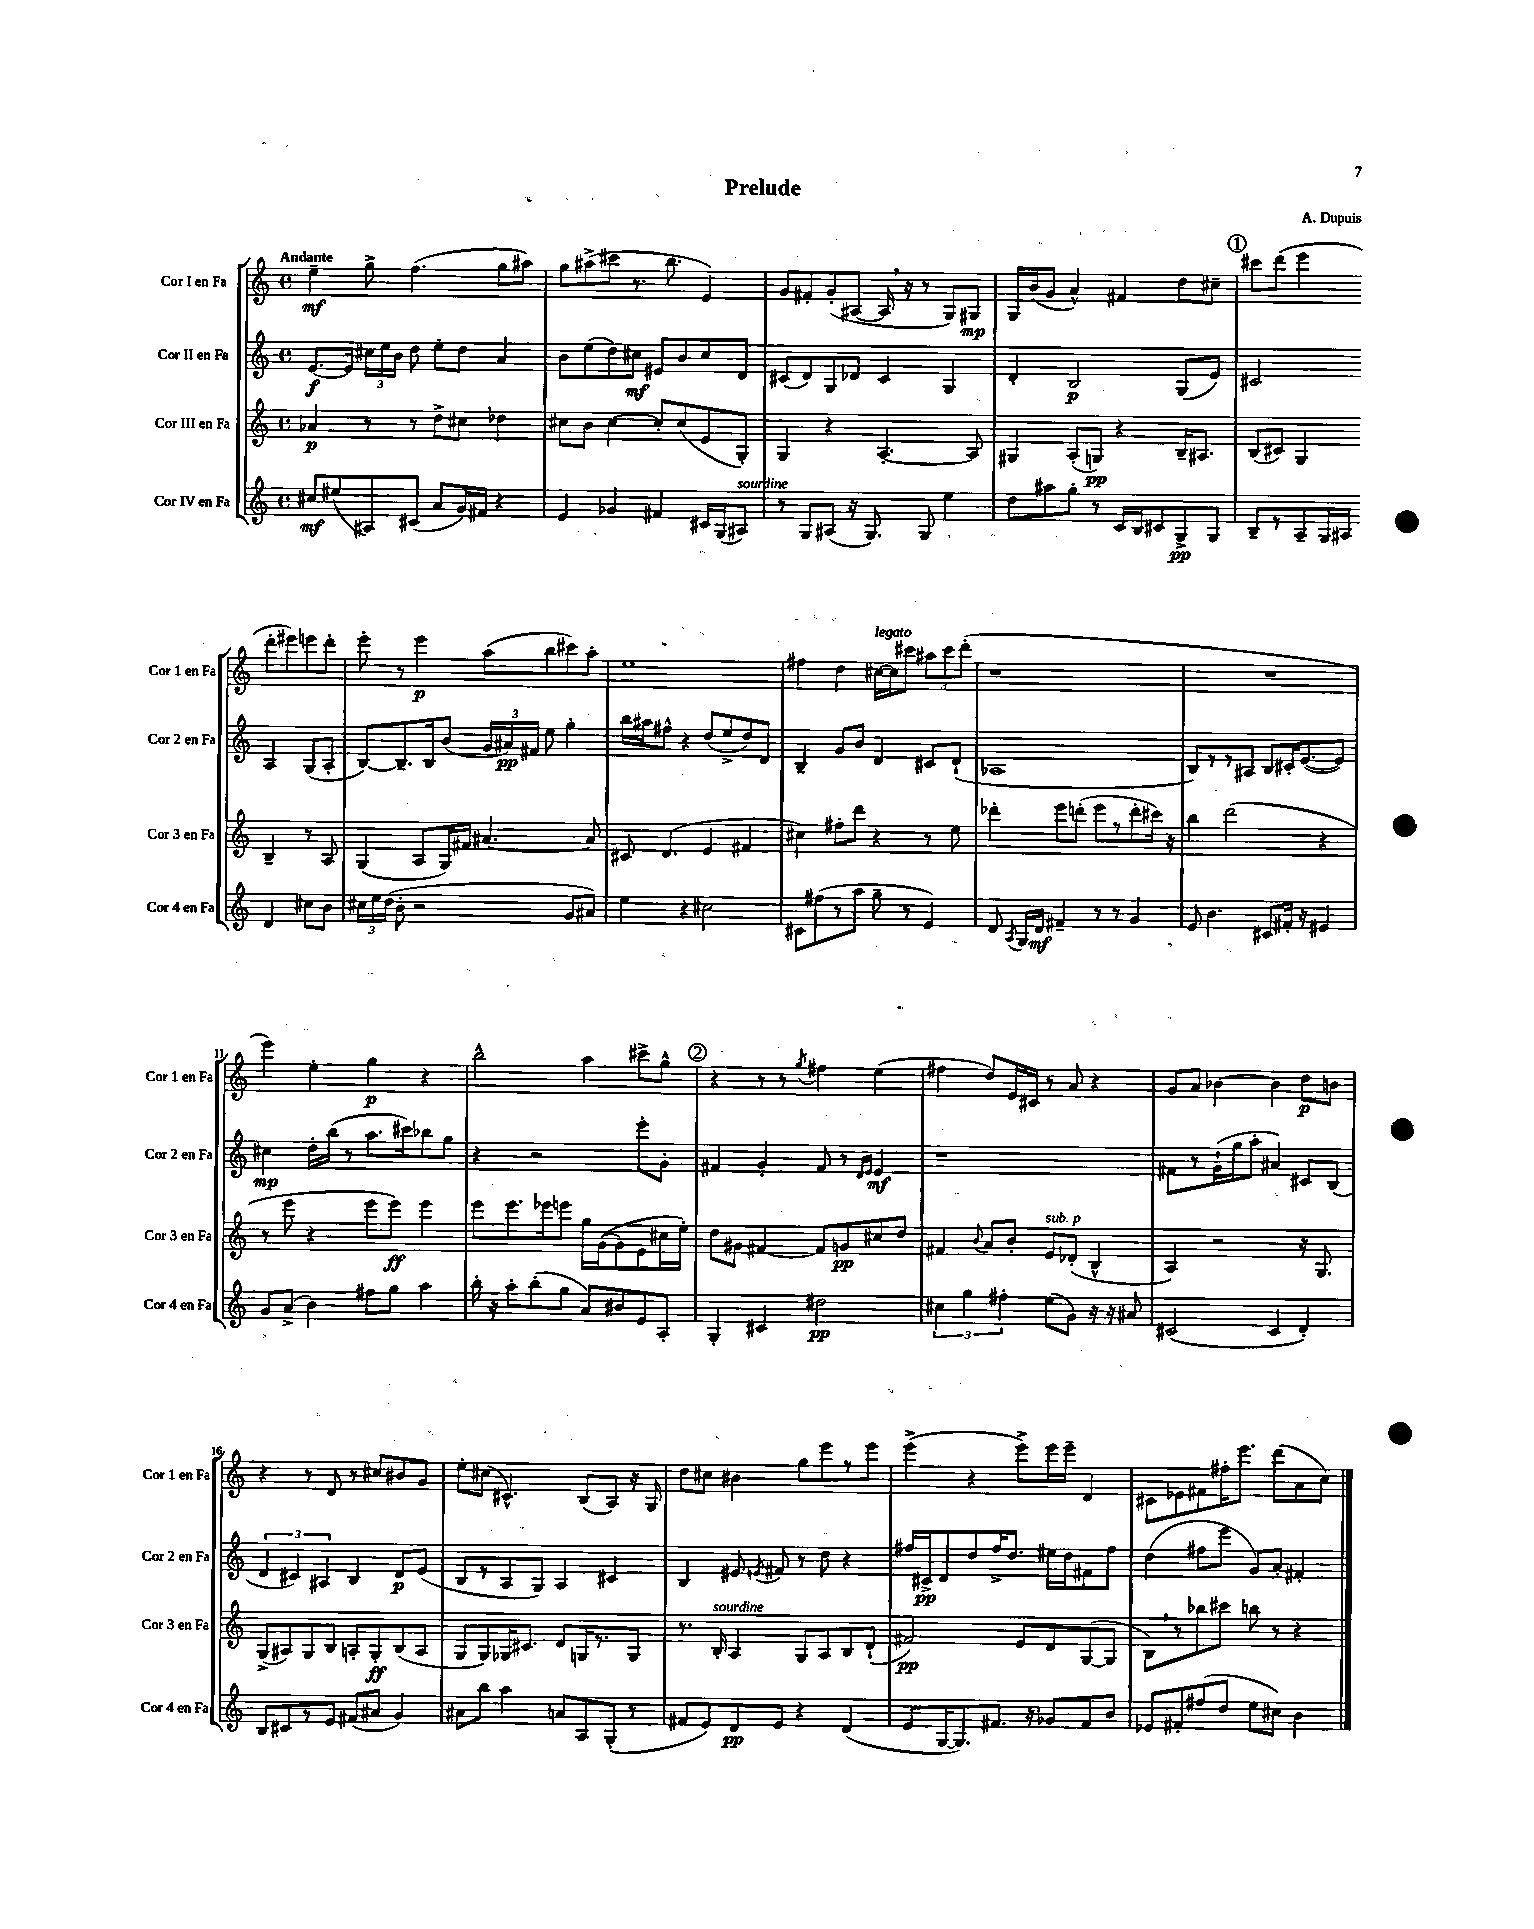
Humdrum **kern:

**kern	**kern	**kern	**kern
*staff4	*staff3	*staff2	*staff1
*clefG2	*clefG2	*clefG2	*clefG2
*k[]	*k[]	*k[]	*k[]
*M4/4	*M4/4	*M4/4	*M4/4
*met(c)	*met(c)	*met(c)	*met(c)
8cc#	4a-	[8.e	4ee~
(8ee#	.	.	.
.	.	16e]	.
8A#)	8r	24cc#	8gg^
.	.	24ee	.
.	.	24b	.
(8c#	8r	8dd	(4.ff
8a	8dd^	8ee'	.
16g)	8cc#	8dd	.
16f#	.	.	.
4r	4dd-	4a	8gg
.	.	.	8aa#)
=	=	=	=
4e	8cc#	8b	8gg
.	8b	(8ee	(8aa#^
4g-	[4cc#	8dd)	8ccc#
.	.	8cc#	8.r
4f#	8cc#']	8e#	.
.	.	.	8.bb
.	(8cc#	8b	.
16c#	8e	8cc#	4e)
(16G	.	.	.
8A#)	8G')	8d	.
=	=	=	=
8r	4G	(8c#	8g
8G	.	8d)	8f#'
(8A#	4r	8G	(8g'
16r	.	8d-	[8A#
8.G)	.	.	.
.	[4.A'	4c#	16A#]
.	.	.	16r
8G	.	.	8r
4ee	.	4G	8G)
.	8A]	.	8G#
=	=	=	=
8dd	4G#	4d'	16G
.	.	.	(16b
8aa#	.	.	8g
8gg'	(8A'	2B	4a^^)
8r	8G)	.	.
16c	4r	.	4f#
16B	.	.	.
8c#	.	.	.
8G^	16B~	(8G	8dd
.	8.A#	.	.
8G	.	8e)	8cc#~
=	=	=	=
8B~	(8B	2c#	8ccc#
8r	8c#)	.	(8ddd
8A~	4G	.	4eee
16G	.	.	.
16A#	.	.	.
4d	4B~	4A	8ddd'
.	.	.	8eee#)
8cc#	8r	(8G	8eee
8b	8A	8A'	8ddd'
=	=	=	=
24cc#	(4G	[8B)	8eee'
24ee	.	.	.
(24dd	.	.	.
8b'	.	8.B~]	8r
2r	8A	.	4eee
.	.	16B	.
.	16G)	(8b	.
.	16f#	.	.
.	[4.a#	24g	(8aa
.	.	24a#)	.
.	.	24f#	.
.	.	8ee	8bb
8g	.	4gg'	8ccc#)
8a#)	8a#]	.	8aa'
=	=	=	=
4ee	8c#	16bb	1ee
.	.	16aa#	.
.	(4.d	8ff#^^	.
4r	.	4r	.
2cc#	4e	(8dd	.
.	.	8ee^	.
.	4f#	8dd)	.
.	.	8d	.
=	=	=	=
8c#	4cc#)	4B~	4ff#
(8ff#	.	.	.
8r	8ff#'	8g	4dd
8aa	8ddd	8b	.
8gg~	4r	4d	[16cc#
.	.	.	16cc#]
8r	.	.	8ccc#
4e)	8r	8c#	12aa#
.	.	.	12ccc#
.	8ee	(8d`	.
.	.	.	(12ddd'
=	=	=	=
8d	4ddd-'	1A-	1r
8qA	.	.	.
16G	.	.	.
16d	.	.	.
4f#~	8eee	.	.
.	(8ddd'	.	.
8r	8eee	.	.
8r	8r	.	.
4g	8ddd'	.	.
.	16ccc#)	.	.
.	16r	.	.
=	=	=	=
8e	4bb	8B)	1r
4.b	.	8r	.
.	(2ddd	8r	.
.	.	8A#	.
8c#	.	8B	.
16f#'	.	16c#'	.
16r	.	([8.e	.
4e#	4r	.	.
.	.	8e])	.
=	=	=	=
8g	8r	4cc#	4eee)
(8a^	8eee	.	.
4b)	4r	16dd'	4ee'
.	.	(16bb	.
.	.	8r	.
8ff#	8eee	8.aa	4gg
8gg	8eee)	.	.
.	.	16ccc#)	.
4aa	4eee	8bb-	4r
.	.	8gg	.
=	=	=	=
16bb'	8eee	4r	2bb^^
16r	.	.	.
8aa'	8.eee	.	.
(8bb'	.	2r	.
.	16eee-	.	.
8gg	8eee	.	.
8a)	16gg	.	4aa
.	&((16g	.	.
8b#	8g)	.	.
8e	8e	8eee'	8ccc#^
8A'	16cc#	8g'	8gg^^
.	16ee'&)	.	.
=	=	=	=
4G'	8dd	4f#	4r
.	8g#	.	.
4c#	[4f#	4g'	8r
.	.	.	8r
.	.	.	8qgg
2dd#	8f#]	8f#	4ff#
.	8g	8r	.
.	.	16qqd	.
.	.	16qqe	.
.	8cc#	4e	(4ee
.	8dd	.	.
=	=	=	=
6cc#	4f#	1r	4ff#
6gg	.	.	.
.	8qqb	.	.
.	8a	.	8dd)
6ff#'	.	.	.
.	8b'	.	16e
.	.	.	16c#
(8ee	8e	.	8r
8g)	(8d-'	.	8a
16r	4B^^	.	4r
16r	.	.	.
8a#	.	.	.
=	=	=	=
(2c#	4A)	8f#	8g
.	.	8r	8a
.	2r	(16g`	[4b-
.	.	16gg	.
.	.	8aa'	.
4c#	.	4a#)	4b-]
4d')	16r	8c#	8dd
.	8.G	.	.
.	.	(8B	8b
=	=	=	=
8B	(8G^	6d	4r
8c#	8A#)	.	.
.	.	6c#)	.
8r	8G	.	8r
.	.	6A#	.
8e	8B	.	8d
(8f#	8A'	4B	8r
8a#	8G'	.	8cc#
4g)	(8B	8d	8b#
.	8A	(8e	8g
=	=	=	=
8a#	8G	8B	8ee'
8bb	8G)	8r	(8cc#
4aa	16G-	8A	4.c#^^)
.	8.c#	.	.
.	.	8G)	.
8a	8d	4A	.
8A	16G	.	(8B
.	8.r	.	.
(8G'	.	4c#	8A)
8r	8G	.	16r
.	.	.	16G
=	=	=	=
8f#	8.r	4B	8dd
8e)	.	.	8cc#
.	16B'	.	.
8d	4A	8e#	4b#
.	.	8qe	.
8e	.	8f#	.
4r	8G	8r	8gg
.	8A	8dd	8eee
(4d	8B	4r	8r
.	(8d`	.	8eee
=	=	=	=
8e	2f#)	16ff#	(4eee^
.	.	16c#^	.
[16G	.	8d	.
8.G])	.	.	.
.	.	8dd	4r
8.f#	.	16ff#^	.
.	.	8.dd	.
.	8e	.	8eee^)
16r	.	.	.
8g-	8d	16ee#	16eee
.	.	16dd	16eee~
8f#	([8G	8f#	4d
8b	8G]	8ff#	.
=	=	=	=
8e-	8B)	(4dd	8c#
8f#'	8r	.	8e-
(8ff#	8bb-	8ff#	8f#
8dd	8ccc#	8eee	16ff#'
.	.	.	8.eee
8ee	8bb	8g)	.
8cc#)	8r	8a'	(8ddd
4b	4r	4f#'	8a
.	.	.	8cc)
==	==	==	==
*-	*-	*-	*-
